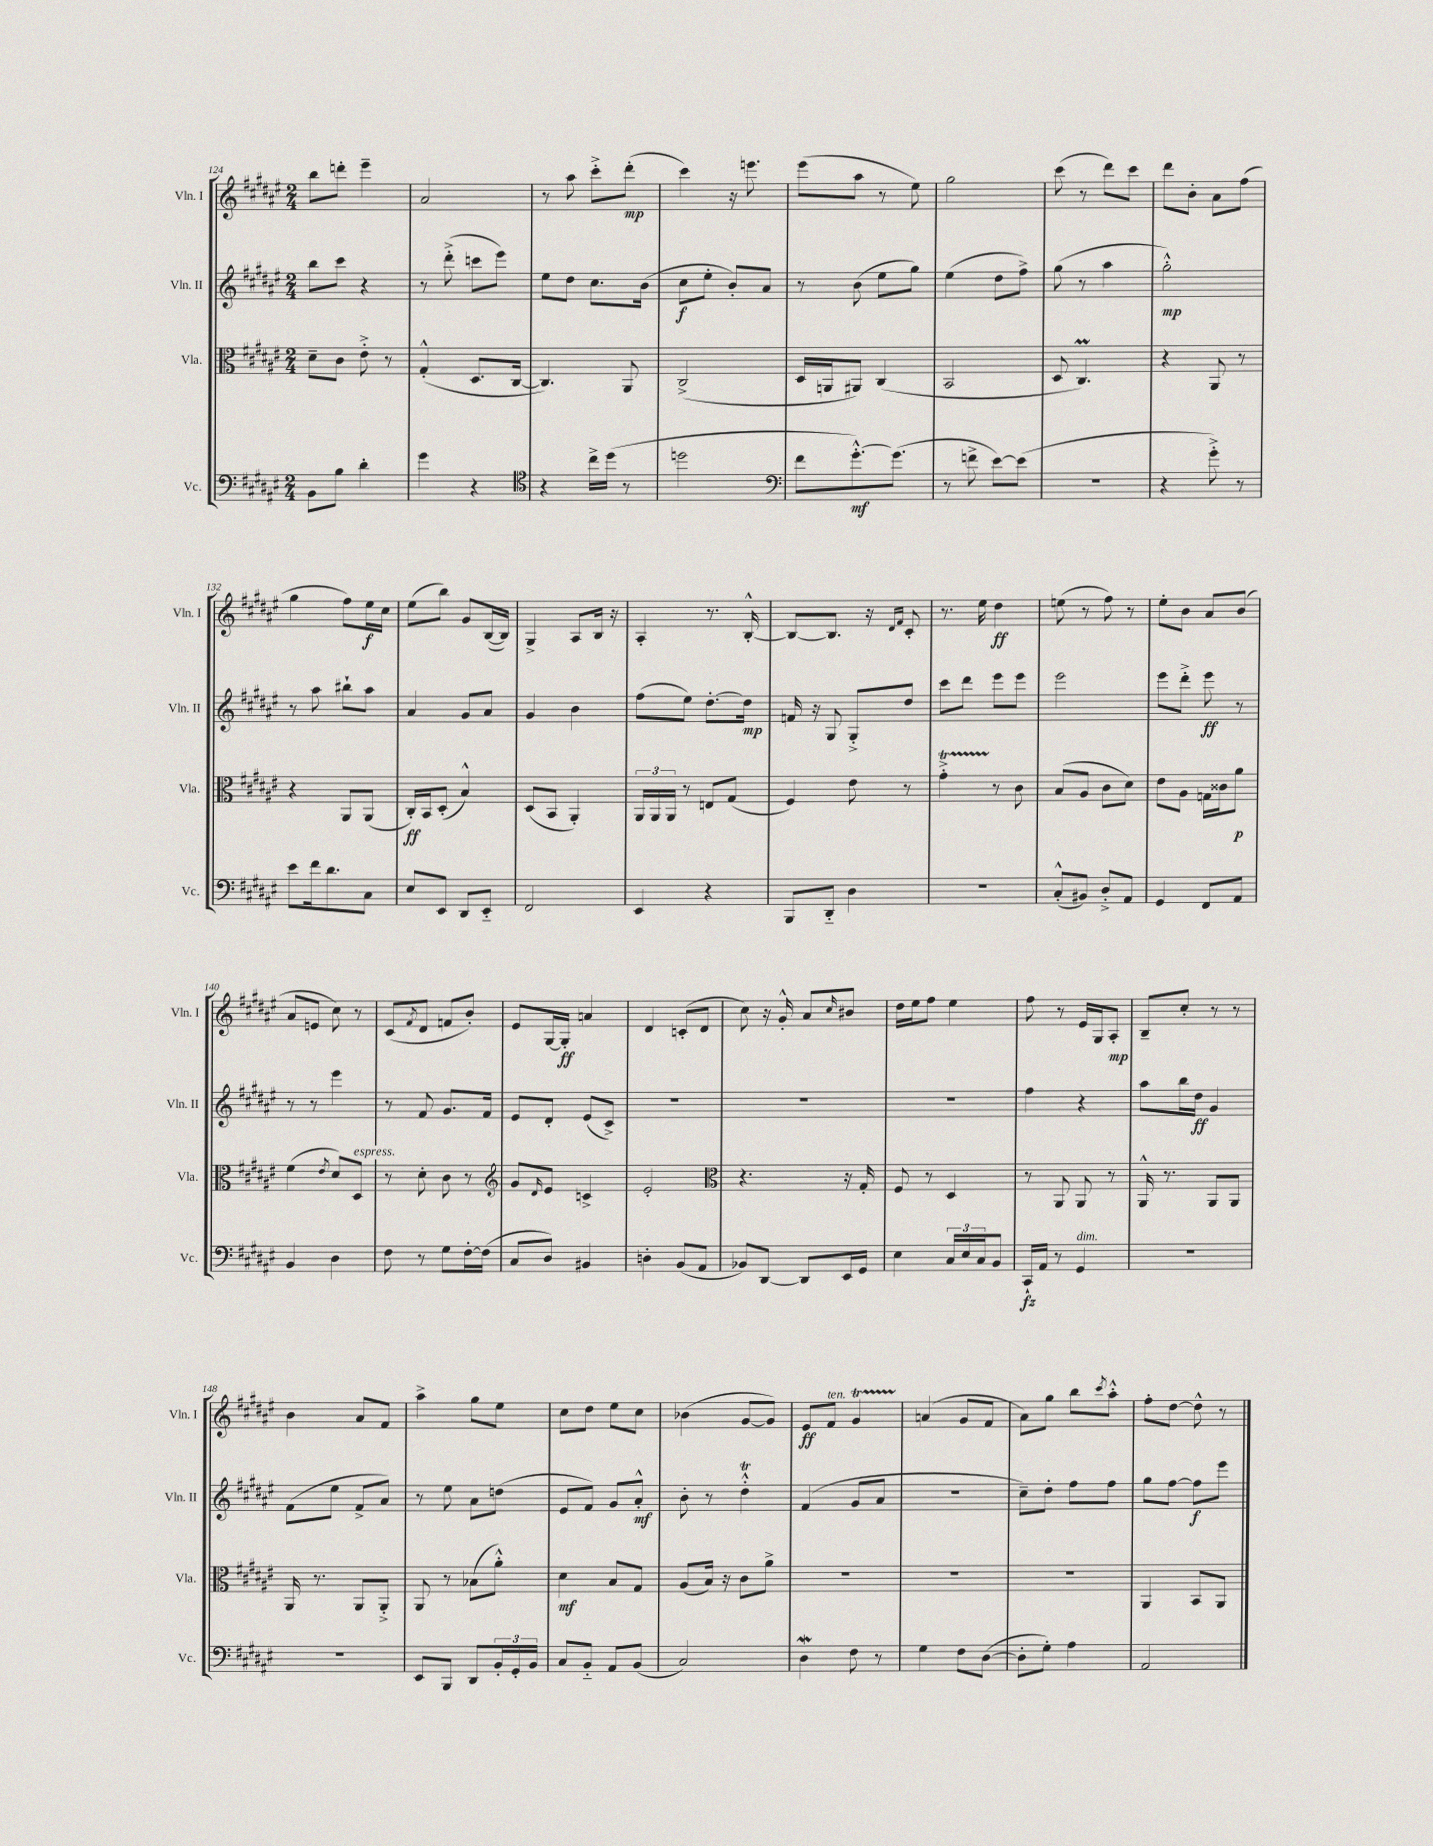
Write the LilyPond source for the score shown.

<<
\new StaffGroup <<
\new Staff = "s0" \with { instrumentName = "Vln. I" shortInstrumentName = "Vln. I" } {
    \clef treble \key fis \major \numericTimeSignature \time 2/4
    b''8 d'''8-. eis'''4-- |
    ais'2 |
    r8 ais''8 cis'''8-.-> dis'''8-.\mp( |
    cis'''4) r16 e'''8. |
    eis'''8( ais''8 r8 eis''8) |
    gis''2 |
    cis'''8( r8 dis'''8) cis'''8 |
    dis'''8 b'8-. ais'8 fis''8( |
    gis''4 fis''8) eis''16\f cis''16 |
    eis''8( b''8) gis'8 b16~( b16) |
    gis4-> ais8 b16 r16 |
    ais4-. r8. b16~-.-^ |
    b8~ b8. r16 \grace { dis'16 fis'16 } cis'8-. |
    r8. eis''16 dis''4\ff |
    e''8( r8 fis''8) r8 |
    eis''8-. b'8 ais'8 b'8( |
    ais'8 e'8 cis''8) r8 |
    cis'8( \acciaccatura { fis'8 } dis'8 f'8 b'8-.) |
    eis'8 gis16~ gis16-.\ff a'4 |
    dis'4 c'8-.( dis'8 |
    cis''8) r16 gis'16-.-^ ais'8 \grace { cis''16 } bis'8 |
    dis''16 eis''16 fis''8 eis''4 |
    fis''8 r8 eis'16 gis16 ais8-.\mp |
    b8-- cis''8-. r8 r8 |
    b'4 ais'8 fis'8 |
    ais''4-> gis''8 eis''8 |
    cis''8 dis''8 eis''8 cis''8 |
    bes'4( gis'8~ gis'8) |
    eis'8\ff fis'8^\markup { \italic "ten." } gis'4\startTrillSpan |
    a'4\stopTrillSpan( gis'8 fis'8 |
    ais'8) gis''8 b''8 \acciaccatura { cis'''8 } ais''8-.-^ |
    fis''8-. dis''8~ dis''8-^ r8 \bar "|." |
}
\new Staff = "s1" \with { instrumentName = "Vln. II" shortInstrumentName = "Vln. II" } {
    \clef treble \key fis \major \numericTimeSignature \time 2/4
    b''8 cis'''8 r4 |
    r8 dis'''8-.->( c'''8 eis'''8) |
    eis''8 dis''8 cis''8. b'16( |
    cis''8\f eis''8-. b'8-.) ais'8 |
    r8 b'8( eis''8 gis''8) |
    eis''4( dis''8 fis''8->) |
    gis''8( r8 ais''4 |
    gis''2-.-^\mp) |
    r8 ais''8 bis''8-! ais''8 |
    ais'4 gis'8 ais'8 |
    gis'4 b'4 |
    fis''8( eis''8) dis''8.~-. dis''16\mp |
    f'16 r16 gis8 gis8-.-> dis''8 |
    cis'''8 dis'''8 eis'''8 eis'''8 |
    eis'''2 |
    eis'''8 dis'''8-.-> eis'''8\ff r8 |
    r8 r8 eis'''4 |
    r8 fis'8 gis'8. fis'16 |
    eis'8 dis'8-. eis'8( cis'8->) |
    R2 |
    R2 |
    R2 |
    fis''4 r4 |
    ais''8 b''16 dis''16\ff gis'4 |
    fis'8( eis''8 fis'8-> ais'8) |
    r8 eis''8 ais'8 d''8( |
    eis'8 fis'8) gis'8 ais'8-.-^\mf |
    b'8-. r8 dis''4-.-^\trill |
    fis'4( gis'8 ais'8 |
    R2 |
    cis''8--) dis''8-. fis''8 fis''8 |
    gis''8 fis''8~ fis''8\f eis'''8 \bar "|." |
}
\new Staff = "s2" \with { instrumentName = "Vla." shortInstrumentName = "Vla." } {
    \clef alto \key fis \major \numericTimeSignature \time 2/4
    dis'8-- cis'8 eis'8-.-> r8 |
    gis4-.-^( dis8. cis16~ |
    cis4.) ais,8 |
    cis2->( |
    dis16 a,16 ais,8) cis4( |
    b,2 |
    dis8 cis4.\prall) |
    r4 ais,8 r8 |
    r4 ais,8 ais,8( |
    cis16-.\ff) b,16 dis8-.( b4-^) |
    dis8( b,8 ais,4-.) |
    \tuplet 3/2 { ais,16 ais,16 ais,16 } r8 e8 gis8( |
    fis4) eis'8 r8 |
    gis'4-.->\startTrillSpan r8\stopTrillSpan cis'8 |
    b8( ais8 cis'8 dis'8) |
    eis'8 ais8 g16 cisis'16 ais'8\p |
    fis'4( \acciaccatura { eis'8 } dis'8) dis8^\markup { \italic "espress." } |
    r8 dis'8-. cis'8 r8 |
    \clef treble gis'8 \grace { dis'16 } eis'8 c'4-> |
    eis'2-. |
    \clef alto r4. r16 gis16-. |
    fis8 r8 dis4 |
    r8 ais,8 ais,8 r8 |
    ais,16-^ r8. ais,8 ais,8 |
    ais,16 r8. ais,8 ais,8-.-> |
    ais,8 r8 bes8( ais'8-.-^) |
    dis'4\mf b8 gis8 |
    ais8( b16) r16 cis'8 ais'8-> |
    R2 |
    R2 |
    R2 |
    ais,4 b,8 ais,8 \bar "|." |
}
\new Staff = "s3" \with { instrumentName = "Vc." shortInstrumentName = "Vc." } {
    \clef bass \key fis \major \numericTimeSignature \time 2/4
    b,8 b8 dis'4-. |
    gis'4 r4 |
    \clef tenor r4 cis''16-> dis''16( r8 |
    d''2 |
    \clef bass fis'8 gis'8.~-.-^\mf) gis'8.( |
    r8 f'8-> eis'8~) eis'8( |
    R2 |
    r4 gis'8-.->) r8 |
    eis'8 fis'16 dis'8. cis8 |
    eis8 eis,8 dis,8 eis,8-_ |
    fis,2 |
    eis,4 r4 |
    b,,8 dis,8-_ dis4 |
    R2 |
    cis8-.-^( bis,8) dis8-.-> ais,8 |
    gis,4 fis,8 ais,8 |
    b,4 dis4 |
    fis8 r8 gis8 fis16~-. fis16( |
    cis8 dis8) bis,4 |
    d4-. b,8( ais,8 |
    bes,8) dis,8~ dis,8 eis,16 gis,16 |
    eis4 \tuplet 3/2 { cis16 eis16 cis16 } b,8 |
    cis,16-!\fz ais,16 r8 gis,4^\markup { \italic "dim." } |
    R2 |
    r2 |
    eis,8 b,,8 dis,8 \tuplet 3/2 { b,16-. gis,16-. b,16 } |
    cis8 b,8-_ ais,8 b,8( |
    cis2) |
    dis4\mordent fis8 r8 |
    gis4 fis8 dis8~( |
    dis8-. gis8-.) ais4 |
    ais,2 \bar "|." |
}
>>
>>
\layout { \context { \Score currentBarNumber = #124 } }
